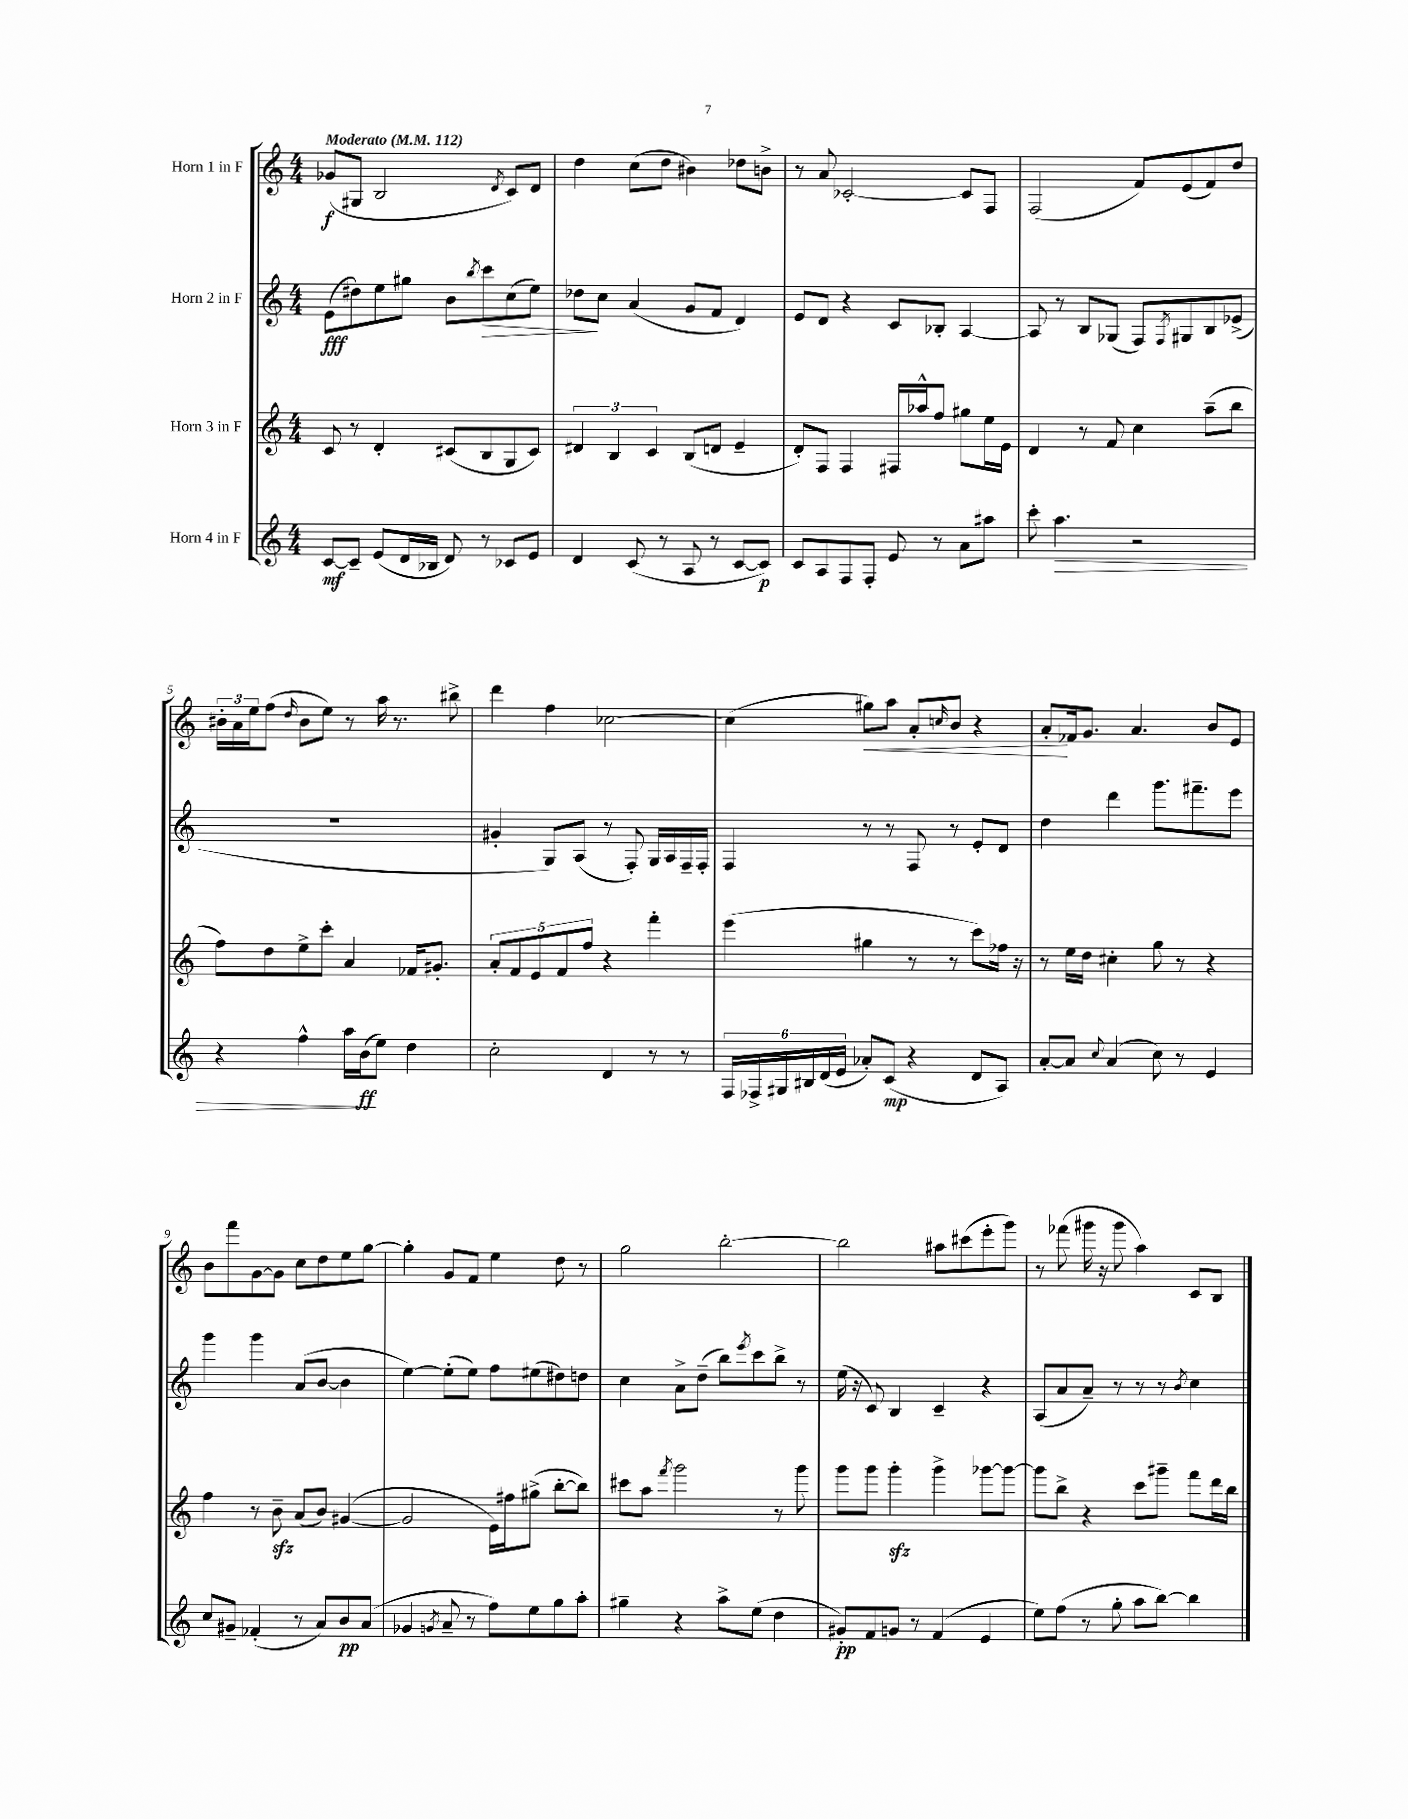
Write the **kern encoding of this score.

**kern	**dynam	**kern	**kern	**dynam	**kern	**dynam
*part4	*part4	*part3	*part2	*part2	*part1	*part1
*staff4	*staff4	*staff3	*staff2	*staff2	*staff1	*staff1
*I"Horn 4 in F	*	*I"Horn 3 in F	*I"Horn 2 in F	*	*I"Horn 1 in F	*
*clefG2	*	*clefG2	*clefG2	*	*clefG2	*
*k[]	*	*k[]	*k[]	*	*k[]	*
*M4/4	*	*M4/4	*M4/4	*	*M4/4	*
*MM112	*	*MM112	*MM112	*	*MM112	*
=1	=1	=1	=1	=1	=1	=1
!	!	!	!	!	!LO:TX:a:B:t=Moderato	!
[8c/L	mf	8c/	(8e\L	fff	(8g-X/L	f
8c~/J]	.	8r	8dd#X\)	.	8G#X/J	.
(8e/L	.	4d'/	8ee\	.	2B/	.
16d/L	.	.	8gg#X\J	.	.	.
16B-X/JJ	.	.	.	.	.	.
8d/)	.	(8c#X/L	8b\L	.	.	.
.	.	.	8qbb/	.	.	.
!	!	!	!	!LO:HP:b	!	!
8r	.	8B/	8ccc\	>	.	.
.	.	.	.	.	8qd/	.
8c-X/L	.	8G/	(8cc\	.	8c/L)	.
8e/J	.	8c#/J)	8ee\J)	.	8d/J	.
=2	=2	=2	=2	=2	=2	=2
4d/	.	6d#X/	8dd-X\L	.	4dd\	.
.	.	.	8cc\J	]	.	.
.	.	6B/	.	.	.	.
(8c/	.	.	(4a/	.	(8cc\L	.
.	.	6c/	.	.	.	.
8r	.	.	.	.	8dd\J	.
8A/	.	(8B/L	8g/L	.	4b#X\)	.
8r	.	8dn/J	8f/J	.	.	.
[8c/L	.	4e~/	4d/)	.	8dd-X\L	.
8c/J])	p	.	.	.	8bn^\J	.
=3	=3	=3	=3	=3	=3	=3
8c/L	.	8d'/L)	8e/L	.	8r	.
8A/	.	8F/J	8d/J	.	8a/	.
8F/	.	4F/	4r	.	[2c-X'/	.
8F'/J	.	.	.	.	.	.
8e/	.	16F#X/LL	8c/L	.	.	.
.	.	16aa-X^^/J	.	.	.	.
8r	.	8ff/J	8B-X'/J	.	.	.
8a\L	.	8gg#X\L	[4A/	.	8c-/L]	.
8aa#X\J	.	16ee\L	.	.	8F/J	.
.	.	16e\JJ	.	.	.	.
=4	=4	=4	=4	=4	=4	=4
8ccc'\	.	4d/	8A/]	.	(2F/	.
!	!LO:HP:b	!	!	!	!	!
4.aa\	>	.	8r	.	.	.
.	.	8r	8B/L	.	.	.
.	.	8f/	(8G-X/J	.	.	.
2r	.	4cc\	8F/L)	.	8f/L)	.
.	.	.	8qF/	.	.	.
.	.	.	8G#X/	.	(8e/	.
.	.	(8aa~\L	8B/	.	8f/)	.
.	.	8bb\J	(8e-X^/J	.	8dd/J	.
!!LO:LB:g=z
=5	=5	=5	=5	=5	=5	=5
4r	.	8ff\L)	1r	.	24b#X'\LL	.
.	.	.	.	.	24a\	.
.	.	.	.	.	24ee\J	.
.	.	8dd\	.	.	(8ff\J	.
.	.	.	.	.	16qqdd/	.
4ff^^\	.	8ee^\	.	.	8b#\L	.
.	.	8ccc'\J	.	.	8ee\J)	.
16aa\LL	.	4a/	.	.	8r	.
(16b\J	ff	.	.	.	.	.
8ee\J)	]	.	.	.	16aa\	.
.	.	.	.	.	8.r	.
4dd\	.	16f-X/KL	.	.	.	.
.	.	8.g#X'/J	.	.	.	.
.	.	.	.	.	8bb#X^\	.
=6	=6	=6	=6	=6	=6	=6
2cc'\	.	10a'/L	4g#X'/	.	4ddd\	.
.	.	10f/	.	.	.	.
.	.	10e/	.	.	.	.
.	.	.	8G/L)	.	4ff\	.
.	.	10f/	.	.	.	.
.	.	.	(8A/J	.	.	.
.	.	10ff/J	.	.	.	.
4d/	.	4r	8r	.	[2cc-X\	.
.	.	.	8F'/)	.	.	.
8r	.	4fff'\	16G/LL	.	.	.
.	.	.	16A/	.	.	.
8r	.	.	16F~/	.	.	.
.	.	.	16F'/JJ	.	.	.
=7	=7	=7	=7	=7	=7	=7
24F/LL	.	(4eee\	4F/	.	(4cc-\]	.
24F-X^/	.	.	.	.	.	.
24G#X/	.	.	.	.	.	.
24B#X/	.	.	.	.	.	.
(24d/	.	.	.	.	.	.
24e/JJ	.	.	.	.	.	.
!	!	!	!	!	!	!LO:HP:b
8a-X'/L)	.	4gg#X\	8r	.	8gg#X\L)	<
(8c/J	mp	.	8r	.	8aa\J	.
4r	.	8r	8F/	.	8a'/L	.
.	.	.	.	.	16qqccn/	.
.	.	8r	8r	.	8b/J	.
8d/L	.	8ccc\L)	8e'/L	.	4r	.
8A/J)	.	16ff-X\Jk	8d/J	.	.	.
.	.	16r	.	.	.	.
=8	=8	=8	=8	=8	=8	=8
[8a'/L	.	8r	4dd\	.	8a'/L	.
8a/J]	.	16ee\LL	.	.	16f-X/k	[
.	.	16dd\JJ	.	.	8.g/J	.
8qqcc/	.	.	.	.	.	.
(4a/	.	4cc#X'\	4ddd\	.	.	.
.	.	.	.	.	4.a/	.
8cc\)	.	8gg\	8.ggg\L	.	.	.
8r	.	8r	.	.	.	.
.	.	.	8.fff#X~\	.	.	.
4e/	.	4r	.	.	8b/L	.
.	.	.	8eee\J	.	8e/J	.
!!LO:LB:g=z
=9	=9	=9	=9	=9	=9	=9
8cc/L	.	4ff\	4ggg\	.	8b\L	.
8g#X~/J	.	.	.	.	8fff\	.
(4f-X'/	.	8r	4ggg\	.	[8g\	.
.	.	8bzz~\	.	.	8g\J]	.
8r	.	(8a/L	(8a/L	.	8cc\L	.
8a/L)	.	8b/J)	[8b/J	.	8dd\	.
8b/	pp	([4g#X/	4b\]	.	8ee\	.
(8a/J	.	.	.	.	[8gg\J	.
=10	=10	=10	=10	=10	=10	=10
4g-X/	.	2g#/]	[4ee\)	.	4gg'\]	.
8qgn/	.	.	.	.	.	.
8a~/	.	.	(8ee'\L]	.	8g/L	.
8r	.	.	8ee\J)	.	8f/J	.
8ff\L)	.	16e\LL)	8ff\L	.	4ee\	.
.	.	16ff#X\J	.	.	.	.
8ee\	.	(8gg#X^\J	(8ee#X\	.	.	.
8gg\	.	[8bb'\L	8dd#X\)	.	8dd\	.
8aa'\J	.	8bb\J])	8ddn\J	.	8r	.
=11	=11	=11	=11	=11	=11	=11
4gg#X~\	.	8ccc#X\L	4cc\	.	2gg\	.
.	.	8aa\J	.	.	.	.
.	.	8qfff/	.	.	.	.
4r	.	2ggg\	8a^\L	.	.	.
.	.	.	(8dd~\J	.	.	.
8aa^\L	.	.	8bb\L)	.	[2bb'\	.
.	.	.	8qeee/	.	.	.
(8ee\J	.	.	8ccc\	.	.	.
4dd\	.	8r	8bb^\J	.	.	.
.	.	8ggg\	8r	.	.	.
=12	=12	=12	=12	=12	=12	=12
8g#X'/L)	pp	8ggg\L	(16ee\	.	2bb\]	.
.	.	.	16r	.	.	.
8f/	.	8ggg\J	8c/)	.	.	.
8gn/J	.	4gggzz'\	4B/	.	.	.
8r	.	.	.	.	.	.
(4f/	.	4ggg^\	4c~/	.	8aa#X\L	.
.	.	.	.	.	(8ccc#X\	.
4e/	.	[8ggg-X\L	4r	.	8eee'\	.
.	.	8ggg-\J_	.	.	8ggg\J)	.
=13	=13	=13	=13	=13	=13	=13
8ee\L)	.	8ggg-\L]	(8A/L	.	8r	.
(8ff\J	.	8bb^\J	8a/	.	(8fff-X\	.
8r	.	4r	8a~/J)	.	16ggg#X\	.
.	.	.	.	.	16r	.
8gg'\	.	.	8r	.	8ggg#\	.
8aa\L	.	8ccc\L	8r	.	4aa\)	.
[8bb\J)	.	8ggg#X~\J	8r	.	.	.
.	.	.	8qb/	.	.	.
4bb\]	.	8fff\L	4cc\	.	8c/L	.
.	.	16ddd\L	.	.	8B/J	.
.	.	16bb\JJ	.	.	.	.
==	==	==	==	==	==	==
*-	*-	*-	*-	*-	*-	*-
